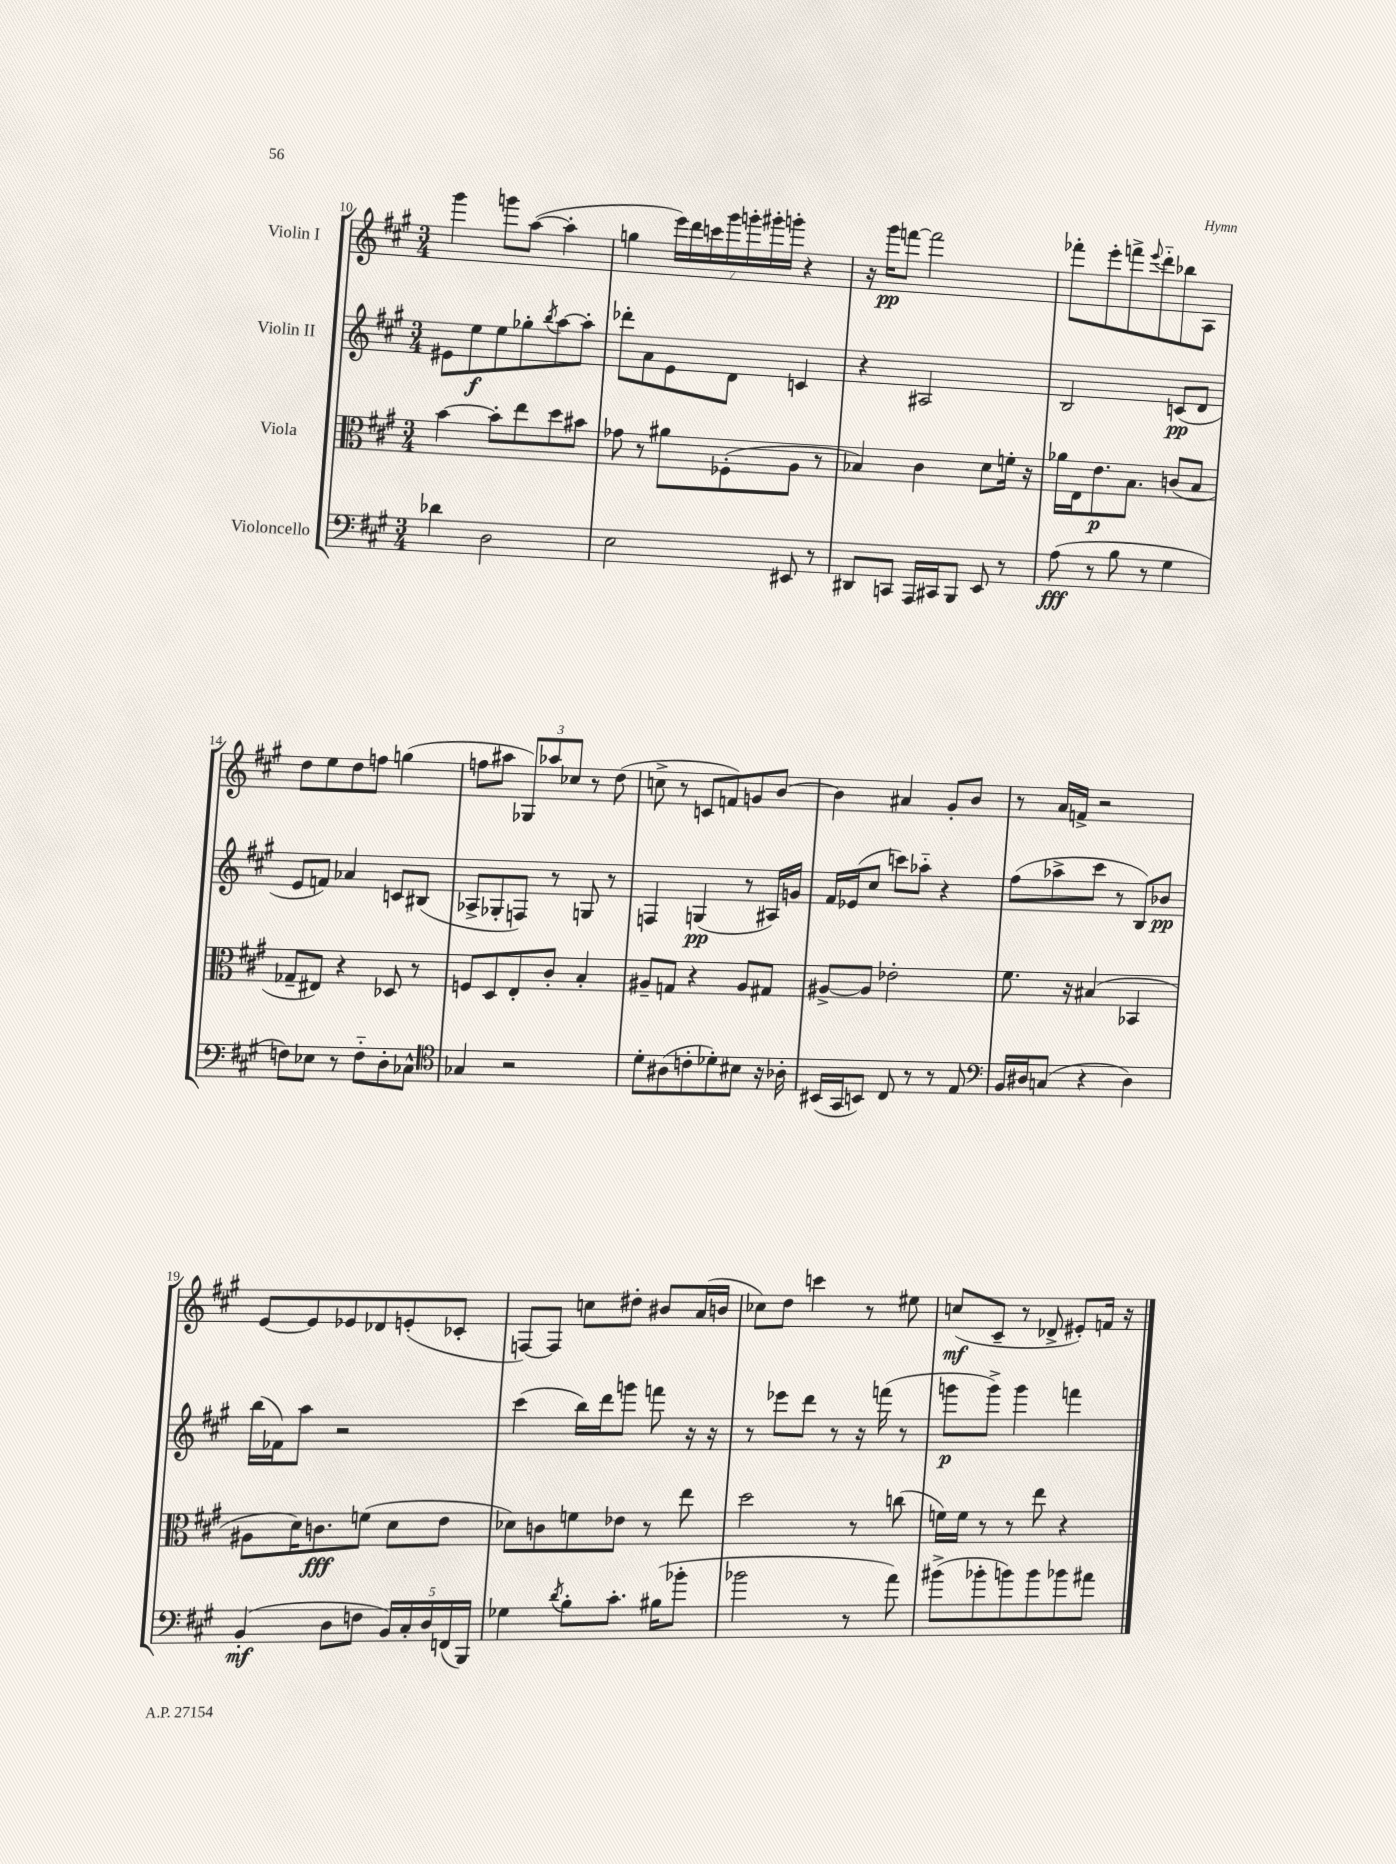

**kern	**kern	**kern	**kern
*staff4	*staff3	*staff2	*staff1
*clefF4	*clefC3	*clefG2	*clefG2
*k[f#c#g#]	*k[f#c#g#]	*k[f#c#g#]	*k[f#c#g#]
*M3/4	*M3/4	*M3/4	*M3/4
4d-	[4b	8e#	4ggg#
.	.	8ee	.
2D	8b']	8ee	8ggg
.	8ee	8gg-'	([8aa
.	.	8qbb	.
.	8dd	[8aa	4aa']
.	8b#	8aa']	.
=	=	=	=
2E	8g-	8ddd-'	4gg
.	8r	8a	.
.	8a#	8e	28eee)
.	.	.	28ddd
.	.	.	28ccc
.	.	.	28ggg#
.	(8F-'	8d	.
.	.	.	28ggg'
.	.	.	28ggg#'
.	.	.	28ggg'
8EE#	8A	4c	4r
8r	8r	.	.
=	=	=	=
8DD#	4B-)	4r	16r
.	.	.	16ggg#
8CC	.	.	[8fff
16AAA	4c#	2A#	2fff]
16CC#	.	.	.
8BBB	.	.	.
8EE	8d	.	.
8r	16f'	.	.
.	16r	.	.
=	=	=	=
(8A	16a-	2B	8fff-'
.	16E	.	.
8r	8.e	.	8eee'
8B	.	.	8fff^
.	8.B	.	.
.	.	.	8qqeee
8r	.	.	8ddd'~
4G#	(8c	(8c	8bb-
.	8B	8d	8A
=	=	=	=
8F)	8G-~	8e	8dd
8E-	8E#)	8f)	8ee
8r	4r	4a-	8dd
8F'~	.	.	8ff
8D'	8D-	8c	(4gg
8C-^^	8r	(8B#	.
=	=	=	=
*clefC4	*	*	*
4G-	8F	8A-^	8ff
.	8D	8G-'	8aa#
2r	8E'	8F)	12G-)
.	.	.	12aa-
.	8c#'	8r	.
.	.	.	12cc-
.	4B'	8G	8r
.	.	8r	(8dd
=	=	=	=
8d'	8A#~	4F	8cc^
(8A#	8G	.	8r
8c'	4r	(4G	8c
8d-')	.	.	8f)
8B#	8A#	8r	8g
16r	8G#	16A#)	[8b
16A-'	.	16g	.
=	=	=	=
(16BB#	[8A#^	16f#	4b]
16GG#	.	(16e-	.
8BB)	8A#]	8cc#	.
8C#	2e-'	8ccc)	4a#
8r	.	8aa-'~	.
8r	.	4r	8g#'
8E	.	.	8b
=	=	=	=
*clefF4	*	*	*
16BB	8.f#	(8ff#	8r
16D#	.	.	.
(8C	.	8aa-^	16a
.	16r	.	16f^
4r	(4B#	8ccc#	2r
.	.	8r	.
4D#)	4BB-	8B)	.
.	.	8b-	.
=	=	=	=
(4BB'	8A#	(16bb	[8e
.	.	16f-)	.
.	16d)	8aa	8e]
.	8.c	.	.
8D	.	2r	8e-
8F	(8f	.	8d-
20BB)	8d	.	(8e'
20C#'	.	.	.
20D	.	.	.
.	8e	.	8c-'
(20FF	.	.	.
20BBB)	.	.	.
=	=	=	=
4G-	8d-)	(4ccc#	[8F)
.	8c	.	8F]
8qd	.	.	.
8B'	8f	16bb)	8cc
.	.	16ddd	.
8.c#'	8e-	8ggg	8dd#'
.	8r	8fff	8b#
(16B#	.	.	.
8b-'	8ee	16r	(16a
.	.	16r	16b
=	=	=	=
2b-	2dd	8r	8cc-)
.	.	8eee-	8dd
.	.	8ddd	4ccc
.	.	8r	.
8r	8r	16r	8r
.	.	(16fff	.
8a)	(8cc	8r	8ee#
=	=	=	=
(8b#^	16f)	8ggg	(8cc
.	16f	.	.
8b-'	8r	8ggg^)	8c#~
8b)	8r	4ggg	8r
8b	8ee	.	8d-^
8b-	4r	4fff	8e#')
8a#	.	.	16f
.	.	.	16r
==	==	==	==
*-	*-	*-	*-
